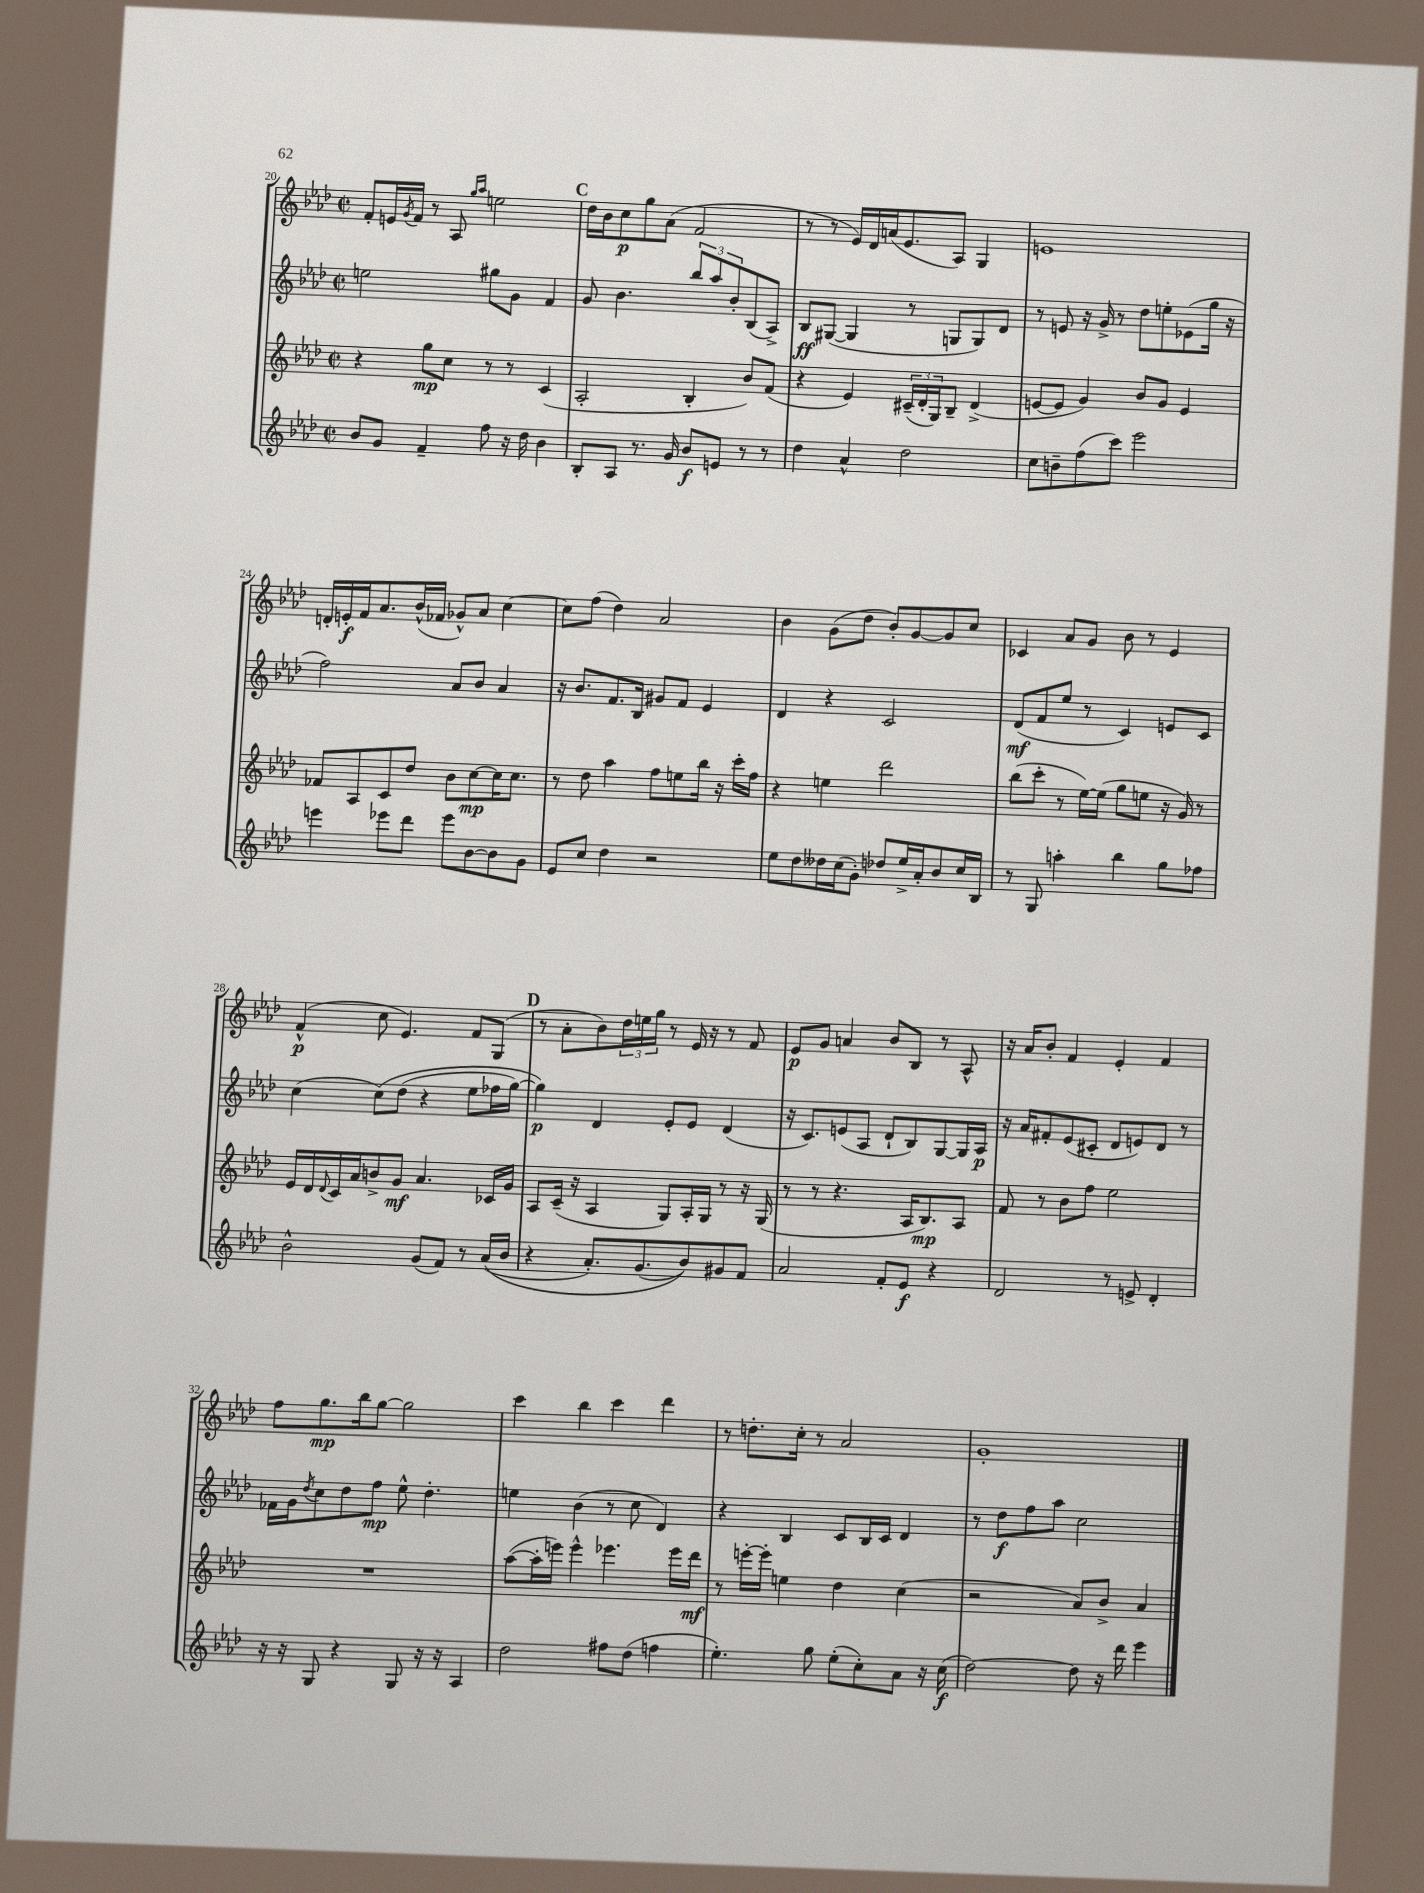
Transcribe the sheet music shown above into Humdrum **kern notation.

**kern	**dynam	**kern	**dynam	**kern	**dynam	**kern	**dynam
*part4	*part4	*part3	*part3	*part2	*part2	*part1	*part1
*staff4	*staff4	*staff3	*staff3	*staff2	*staff2	*staff1	*staff1
*clefG2	*	*clefG2	*	*clefG2	*	*clefG2	*
*k[b-e-a-d-]	*	*k[b-e-a-d-]	*	*k[b-e-a-d-]	*	*k[b-e-a-d-]	*
*M2/2	*	*M2/2	*	*M2/2	*	*M2/2	*
*met(c|)	*	*met(c|)	*	*met(c|)	*	*met(c|)	*
=20	=20	=20	=20	=20	=20	=20	=20
8b-/L	.	4r	.	2een\	.	8f'/L	.
8g/J	.	.	.	.	.	16en/L	.
.	.	.	.	.	.	8qg/	.
.	.	.	.	.	.	16f/JJ	.
4f~/	.	8gg\L	mp	.	.	8r	.
.	.	8cc\J	.	.	.	8A-/	.
.	.	.	.	.	.	16qqgg/LL	.
.	.	.	.	.	.	16qqaa-/JJ	.
8ff\	.	8r	.	8gg#X\L	.	2een\	.
16r	.	8r	.	8g\J	.	.	.
16dd-\	.	.	.	.	.	.	.
4b-\	.	(4c/	.	4f/	.	.	.
!!LO:REH:place=s1:t=C
=21	=21	=21	=21	=21	=21	=21	=21
8B-'/L	.	2A-'/	.	8g/	.	16dd-\LL	.
.	.	.	.	.	.	16b-\J	.
8A-/J	.	.	.	4.b-\	.	8cc\	p
8.r	.	.	.	.	.	8gg\	.
.	.	.	.	.	.	(8a-\J	.
16g/	.	.	.	.	.	.	.
8b-/L	f	4B-'/	.	12bb-/L	.	2f/	.
.	.	.	.	12aa-/	.	.	.
8en/J	.	.	.	.	.	.	.
.	.	.	.	12b-'/	.	.	.
8r	.	8b-/L)	.	(8B-/	.	.	.
8r	.	(8f/J	.	8A-^/J)	.	.	.
=22	=22	=22	=22	=22	=22	=22	=22
4dd-\	.	4r	.	8B-/L	ff	8r	.
.	.	.	.	([8G#X/J	.	8r	.
4a-^^/	.	4e-/)	.	4G#/]	.	16e-/LL)	.
.	.	.	.	.	.	16d-/	.
.	.	.	.	.	.	(16an/J	.
.	.	.	.	.	.	8.e-/	.
2dd-\	.	(24c#X~/LL	.	8r	.	.	.
.	.	24d-'/	.	.	.	.	.
.	.	24G/J)	.	.	.	.	.
.	.	8B-~/J	.	8Gn/L	.	8A-/J)	.
.	.	(4d-^/	.	8G/)	.	4G/	.
.	.	.	.	8d-/J	.	.	.
=23	=23	=23	=23	=23	=23	=23	=23
8cc\L	.	[8en/L	.	8r	.	1en	.
8bn~\	.	8e/J]	.	8en/	.	.	.
(8ff\	.	4g/)	.	16r	.	.	.
.	.	.	.	16g^/	.	.	.
8ccc\J)	.	.	.	8r	.	.	.
2eee-\	.	8b-/L	.	8dd-\L	.	.	.
.	.	8g/J	.	8een'\	.	.	.
.	.	4e/	.	(8e-X\	.	.	.
.	.	.	.	16gg\Jk	.	.	.
.	.	.	.	16r	.	.	.
!!LO:LB:g=z
=24	=24	=24	=24	=24	=24	=24	=24
4eeen\	.	8f-X/L	.	2ff\)	.	16dn'/LL	.
.	.	.	.	.	.	16en'/	f
.	.	8A-/	.	.	.	16f/J	.
.	.	.	.	.	.	8.a-/	.
8eee-X\L	.	8c/	.	.	.	.	.
8ddd-\J	.	8dd-/J	.	.	.	(16b-^^/L	.
.	.	.	.	.	.	16f-X/JJ	.
8eee-\L	.	8b-\L	.	8a-/L	.	8g-X^^/L)	.
[8b-\	.	[8cc\	mp	8b-/J	.	8a-/J	.
8b-\]	.	16cc\K]	.	4a-/	.	[4cc\	.
.	.	8.cc\J	.	.	.	.	.
8g\J	.	.	.	.	.	.	.
=25	=25	=25	=25	=25	=25	=25	=25
8e-/L	.	8r	.	16r	.	8cc\L]	.
.	.	.	.	8.b-/L	.	.	.
8cc/J	.	8dd-\	.	.	.	(8ff\J	.
4dd-\	.	4aa-\	.	8.f/	.	4dd-\)	.
.	.	.	.	16B-/Jk	.	.	.
2r	.	8ff\L	.	8g#X/L	.	2a-/	.
.	.	8een\	.	8f/J	.	.	.
.	.	16bb-\Jk	.	4e-/	.	.	.
.	.	16r	.	.	.	.	.
.	.	16ccc'\LL	.	.	.	.	.
.	.	16ff\JJ	.	.	.	.	.
=26	=26	=26	=26	=26	=26	=26	=26
8ee-\L	.	4r	.	4d-/	.	4b-\	.
8dd-\	.	.	.	.	.	.	.
16dd--X\L	.	4een\	.	4r	.	(8g\L	.
(16cc\J	.	.	.	.	.	.	.
8g'\J)	.	.	.	.	.	8dd-\J	.
8dd-X/L	.	2ddd-\	.	2c/	.	8b-'/L)	.
16ee-^/L	.	.	.	.	.	[8g/	.
16a-'/J	.	.	.	.	.	.	.
8b-/	.	.	.	.	.	8g/]	.
16cc/L	.	.	.	.	.	8cc/J	.
16B-/JJ	.	.	.	.	.	.	.
=27	=27	=27	=27	=27	=27	=27	=27
8r	.	(8bb-\L	.	(8d-/L	mf	4c-X/	.
8G/	.	8ccc'\J	.	8f/	.	.	.
4aan'\	.	8r	.	8ee-/J	.	8a-/L	.
.	.	[16ee-\LL)	.	8r	.	8g/J	.
.	.	(16ee-\JJ]	.	.	.	.	.
4bb-\	.	8gg\L	.	4c/)	.	8b-\	.
.	.	8een\J	.	.	.	8r	.
8gg\L	.	16r	.	8en/L	.	4e-/	.
.	.	16g/)	.	.	.	.	.
8ff-X\J	.	8r	.	8c/J	.	.	.
!!LO:LB:g=z
=28	=28	=28	=28	=28	=28	=28	=28
2b-^^\	.	16e-/LL	.	(4cc\	.	(4f^^/	p
.	.	16d-/	.	.	.	.	.
.	.	8qqd-/	.	.	.	.	.
.	.	16c/	.	.	.	.	.
.	.	16a-/J	.	.	.	.	.
.	.	8bn^/	.	(8cc\L)	.	8cc\	.
.	.	8g/J	mf	(8dd-\J	.	4.e-/)	.
(8g/L	.	4.a-/	.	4r	.	.	.
8f/J)	.	.	.	.	.	.	.
8r	.	.	.	8ee-\L	.	8f/L	.
((16a-/LL	.	16c-X/LL	.	16ff-X\L	.	(8G/J	.
16b-/JJ	.	16g/JJ	.	[16gg\JJ)	.	.	.
!!LO:REH:place=s1:t=D
=29	=29	=29	=29	=29	=29	=29	=29
4r	.	8A-/L	.	4gg\])	p	8r	.
.	.	(16c~/Jk	.	.	.	8a-'\L	.
.	.	16r	.	.	.	.	.
8.a-'/L)	.	4A-/	.	4d-/	.	8b-\)	.
.	.	.	.	.	.	24dd-\L	.
.	.	.	.	.	.	24een\	.
(8.g/	.	.	.	.	.	.	.
.	.	.	.	.	.	24gg\JJ	.
.	.	8G/L)	.	8e-'/L	.	8r	.
8b-/))	.	16A-'/L	.	8e-/J	.	16e-/	.
.	.	16G/JJ	.	.	.	16r	.
8g#X/	.	8r	.	(4d-/	.	8r	.
8f/J	.	16r	.	.	.	8f/	.
.	.	(16G/	.	.	.	.	.
=30	=30	=30	=30	=30	=30	=30	=30
2a-/	.	8r	.	16r	.	8e-/L	p
.	.	.	.	8.c/L)	.	.	.
.	.	8r	.	.	.	8g/J	.
.	.	4.r	.	(8en/	.	4an/	.
.	.	.	.	8A-/J	.	.	.
8f'/L	.	.	.	8d-`/L	.	8b-/L	.
8e-/J	f	16A-/KL	.	8B-/)	.	8B-/J	.
.	.	8.B-/)	mp	.	.	.	.
4r	.	.	.	[8G/	.	8r	.
.	.	8A-/J	.	16G/L]	.	8A-^^/	.
.	.	.	.	16A-/JJ	p	.	.
=31	=31	=31	=31	=31	=31	=31	=31
2d-/	.	8f/	.	16r	.	16r	.
.	.	.	.	16a-/KL	.	16a-/KL	.
.	.	8r	.	8f#X'/	.	8b-'/J	.
.	.	8b-\L	.	(8e-/	.	4f/	.
.	.	8ff\J	.	8c#X'/J	.	.	.
8r	.	2ee-\	.	8d-/L	.	4e-'/	.
8en^/	.	.	.	8en/)	.	.	.
4d-'/	.	.	.	8d-/J	.	4f/	.
.	.	.	.	8r	.	.	.
!!LO:LB:g=z
=32	=32	=32	=32	=32	=32	=32	=32
16r	.	1r	.	16f-X\LL	.	8ff\L	.
16r	.	.	.	16g\J	.	.	.
.	.	.	.	8qdd-/	.	.	.
8G/	.	.	.	8cc\	.	8.gg\	mp
4r	.	.	.	8dd-\	.	.	.
.	.	.	.	.	.	16bb-\k	.
.	.	.	.	8ff\J	mp	[8gg\J	.
8G/	.	.	.	8ee-^^\	.	2gg\]	.
16r	.	.	.	4.dd-'\	.	.	.
16r	.	.	.	.	.	.	.
4A-/	.	.	.	.	.	.	.
=33	=33	=33	=33	=33	=33	=33	=33
2dd-\	.	([8aa-\L	.	4een\	.	4ccc\	.
.	.	16aa-'\L]	.	.	.	.	.
.	.	16eeen\JJ)	.	.	.	.	.
.	.	4eee^^\	.	(4b-\	.	4bb-\	.
8ff#X\L	.	4.eee-X\	.	8r	.	4ccc\	.
(8dd-\J	.	.	.	8cc\	.	.	.
4ffn\	.	.	.	4d-/)	.	4ddd-\	.
.	.	16eee-\LL	.	.	.	.	.
.	.	16ddd-\JJ	mf	.	.	.	.
=34	=34	=34	=34	=34	=34	=34	=34
4.ee-'\)	.	8r	.	4r	.	8r	.
.	.	[16eeen'\LL	.	.	.	8.ddn'\L	.
.	.	16eee'\JJ]	.	.	.	.	.
.	.	4een\	.	4B-/	.	.	.
.	.	.	.	.	.	16cc'\Jk	.
8gg\	.	.	.	.	.	8r	.
(8ee-'\L	.	4dd-\	.	8c/L	.	2a-/	.
8cc'\)	.	.	.	16B-/L	.	.	.
.	.	.	.	16c/JJ	.	.	.
8a-\J	.	(4cc\	.	4d-/	.	.	.
16r	.	.	.	.	.	.	.
(16cc\	f	.	.	.	.	.	.
=35	=35	=35	=35	=35	=35	=35	=35
[2dd-\)	.	2r	.	8r	.	1g'	.
.	.	.	.	8dd-\L	f	.	.
.	.	.	.	8ff\	.	.	.
.	.	.	.	8aa-\J	.	.	.
8dd-\]	.	8a-/L)	.	2cc\	.	.	.
16r	.	8b-^/J	.	.	.	.	.
16ddd-\	.	.	.	.	.	.	.
4eee-\	.	4a-/	.	.	.	.	.
==	==	==	==	==	==	==	==
*-	*-	*-	*-	*-	*-	*-	*-
